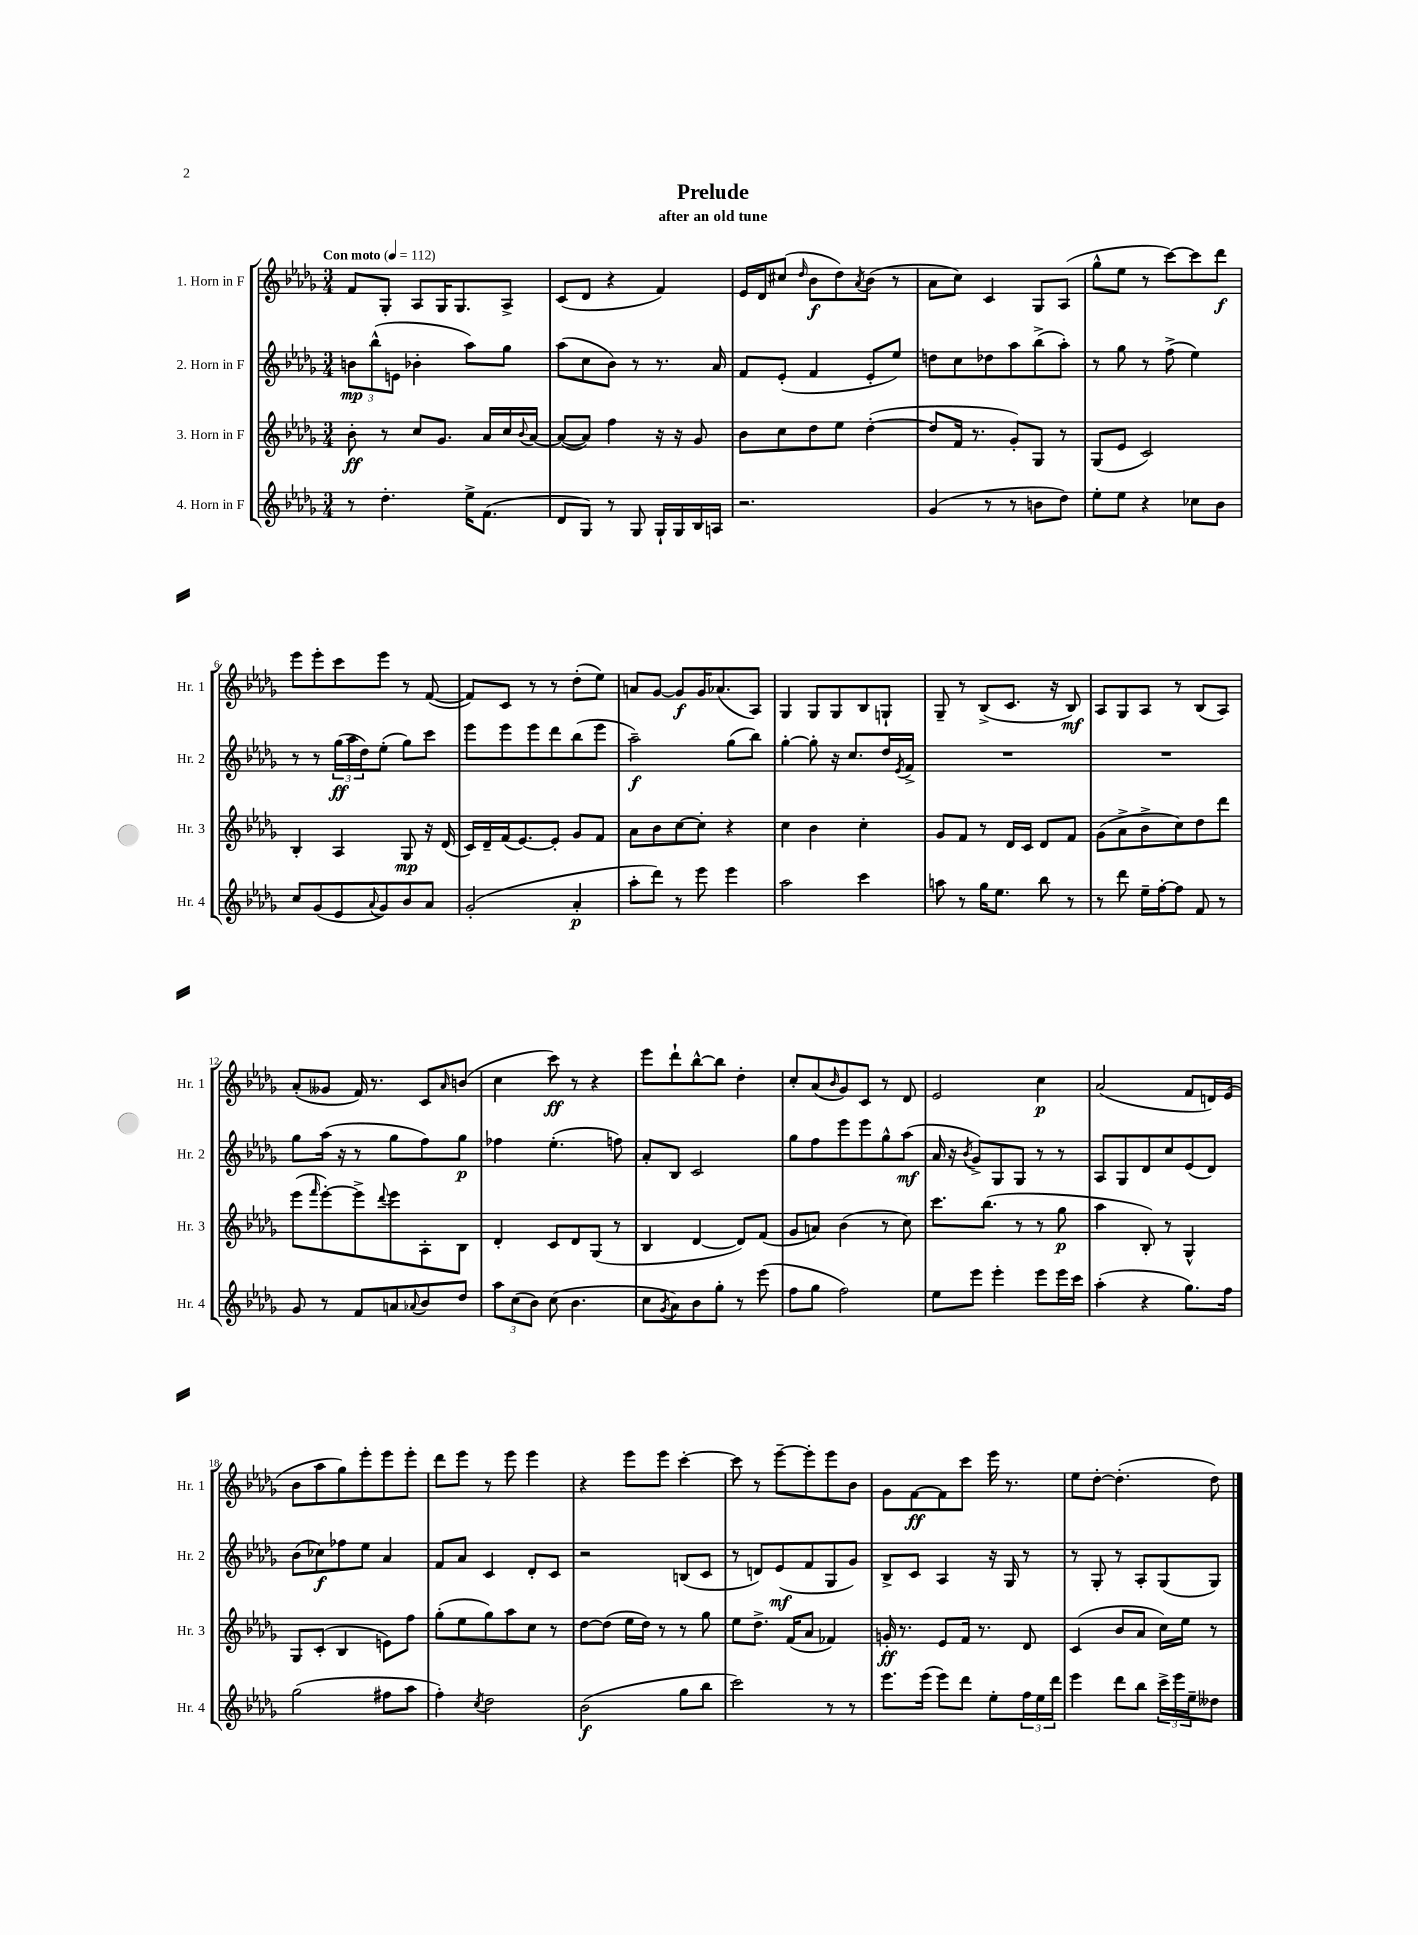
\header { title = "Prelude" subtitle = "after an old tune" }
<<
\new StaffGroup <<
\new Staff = "s0" \with { instrumentName = "1. Horn in F" shortInstrumentName = "Hr. 1" } {
    \clef treble \key des \major \numericTimeSignature \time 3/4 \tempo "Con moto" 4 = 112
    f'8 ges8-. aes8 ges16 ges8. aes8-> |
    c'8( des'8 r4 f'4) |
    ees'16 des'16 cis''8( \grace { des''16 } bes'8\f des''8) \acciaccatura { aes'8 } bes'8( r8 |
    aes'8 c''8) c'4 ges8 aes8( |
    ges''8-^ ees''8 r8 c'''8~) c'''8 des'''8\f |
    ees'''8 ees'''8-. c'''8 ees'''8 r8 f'8~( |
    f'8) c'8 r8 r8 des''8-.( ees''8) |
    a'8 ges'8~ ges'8\f ges'16 aes'8.( aes8) |
    ges4 ges8 ges8 bes8 g8-! |
    ges8-- r8 bes8->( c'8. r16 bes8\mf) |
    aes8 ges8 aes8 r8 bes8( aes8) |
    aes'8-.( geses'8 f'16) r8. c'8 \grace { aes'16 } b'8( |
    c''4 c'''8\ff) r8 r4 |
    ees'''8 des'''8-! bes''8~-^ bes''8 des''4-. |
    c''8-. aes'8( \grace { bes'16 } ges'8) c'8 r8 des'8 |
    ees'2 c''4\p |
    aes'2( f'8 d'16) ees'16( |
    bes'8 aes''8 ges''8) ees'''8-. ees'''8 ees'''8-. |
    des'''8 ees'''8 r8 ees'''8 ees'''4 |
    r4 ees'''8 ees'''8 c'''4~-. |
    c'''8 r8 ees'''8~-- ees'''8-. ees'''8 bes'8 |
    ges'8 f'8~\ff f'8 c'''8 ees'''16 r8. |
    ees''8 des''8~-. des''4.-.( des''8) \bar "|." |
}
\new Staff = "s1" \with { instrumentName = "2. Horn in F" shortInstrumentName = "Hr. 2" } {
    \clef treble \key des \major \numericTimeSignature \time 3/4
    \tuplet 3/2 { b'8\mp bes''8-^( e'8 } bes'4-. aes''8) ges''8 |
    aes''8( c''8 bes'8) r8 r8. aes'16 |
    f'8 ees'8-.( f'4 ees'8-. ees''8) |
    d''8 c''8 des''8 aes''8 bes''8->( aes''8-.) |
    r8 ges''8 r8 f''8->( ees''4) |
    r8 r8 \tuplet 3/2 { ges''16\ff( aes''16 des''16) } ees''8-.( ges''8) c'''8 |
    ees'''8 ees'''8 ees'''8 des'''8 bes''8( ees'''8 |
    aes''2--\f) ges''8( bes''8) |
    ges''4~-. ges''8-. r16 c''8. des''16 \acciaccatura { ees'8 } f'16-> |
    R2. |
    R2. |
    ges''8 aes''16( r16 r8 ges''8 f''8) ges''8\p |
    fes''4 ees''4.-.( f''8) |
    aes'8-. bes8 c'2 |
    ges''8 f''8 ees'''8 ees'''8 ges''8-^ aes''8\mf( |
    aes'16 r16 \acciaccatura { bes'8 } ges'8->) ges8 ges8 r8 r8 |
    aes8 ges8 des'8 c''8 ees'8( des'8) |
    bes'8( ces''8\f) fes''8 ees''8 aes'4 |
    f'8 aes'8 c'4 des'8-. c'8 |
    r2 b8( c'8 |
    r8 d'8) ees'8\mf( f'8 ges8 ges'8) |
    bes8-> c'8 aes4 r16 ges16 r8 |
    r8 ges8-. r8 aes8-. ges8( ges8) \bar "|." |
}
\new Staff = "s2" \with { instrumentName = "3. Horn in F" shortInstrumentName = "Hr. 3" } {
    \clef treble \key des \major \numericTimeSignature \time 3/4
    bes'8-.\ff r8 c''8 ges'8. aes'16 c''16 \appoggiatura { bes'8 } aes'16~ |
    aes'8~( aes'8) f''4 r16 r16 ges'8 |
    bes'8 c''8 des''8 ees''8 des''4~-.( |
    des''8 f'16 r8. ges'8-.) ges8 r8 |
    ges8( ees'8 c'2) |
    bes4-. aes4 ges8\mp r16 des'16( |
    c'16) des'16-- f'16( ees'8.~) ees'8-. ges'8 f'8 |
    aes'8 bes'8 c''8~ c''8-. r4 |
    c''4 bes'4 c''4-. |
    ges'8 f'8 r8 des'16 c'16 des'8 f'8 |
    ges'8( aes'8-> bes'8-> c''8) des''8 des'''8 |
    ees'''8( \grace { f'''16 } ees'''8~-.) ees'''8-> \appoggiatura { des'''8 } ees'''8 aes8-. bes8 |
    des'4-. c'8 des'8 ges8( r8 |
    bes4 des'4~ des'8) f'8( |
    ges'8 a'8) bes'4( r8 c''8) |
    c'''8. bes''8.( r8 r8 ges''8\p |
    aes''4 bes8-.) r8 ges4-^ |
    ges8 c'8-.( bes4 e'8) f''8 |
    ges''8-.( ees''8 ges''8) aes''8 c''8 r8 |
    des''8~ des''8( ees''16 des''16) r8 r8 ges''8 |
    ees''8 des''8.-> f'16( aes'8 fes'4) |
    g'16-.\ff r8. ees'8 f'16 r8. des'8 |
    c'4( bes'8 aes'8 c''16) ees''16 r8 \bar "|." |
}
\new Staff = "s3" \with { instrumentName = "4. Horn in F" shortInstrumentName = "Hr. 4" } {
    \clef treble \key des \major \numericTimeSignature \time 3/4
    r8 des''4.-. ees''16-> f'8.( |
    des'8 ges8) r8 ges8 ges16-! ges16 bes16 a16 |
    r2. |
    ges'4( r8 r8 b'8 des''8) |
    ees''8-. ees''8 r4 ces''8 bes'8 |
    c''8 ges'8( ees'8 \appoggiatura { aes'8 } ges'8) bes'8 aes'8 |
    ges'2-.( aes'4-.\p |
    aes''8-. des'''8) r8 ees'''8 ees'''4 |
    aes''2 c'''4 |
    a''8 r8 ges''16 ees''8. bes''8 r8 |
    r8 des'''8 ees''16-- f''16~-. f''8 f'8 r8 |
    ges'8 r8 f'8 a'8 \appoggiatura { aes'8 } bes'8 des''8 |
    \tuplet 3/2 { aes''8 c''8( bes'8) } c''8( bes'4. |
    c''8 \acciaccatura { ges'8 } aes'8) bes'8 ges''8-. r8 ees'''8( |
    f''8 ges''8 f''2) |
    ees''8 ees'''8 ees'''4-. ees'''8 ees'''16 c'''16 |
    aes''4-.( r4 ges''8.) f''16 |
    ges''2( fis''8 aes''8 |
    f''4-.) \acciaccatura { c''8 } des''2 |
    bes'2\f( ges''8 bes''8 |
    c'''2) r8 r8 |
    ees'''8. ees'''16( ees'''8) des'''8 ees''8-. \tuplet 3/2 { f''16 ees''16 des'''16 } |
    ees'''4 des'''8 bes''8 \tuplet 3/2 { c'''16-> ees'''16 ees''16-- } deses''8 \bar "|." |
}
>>
>>
